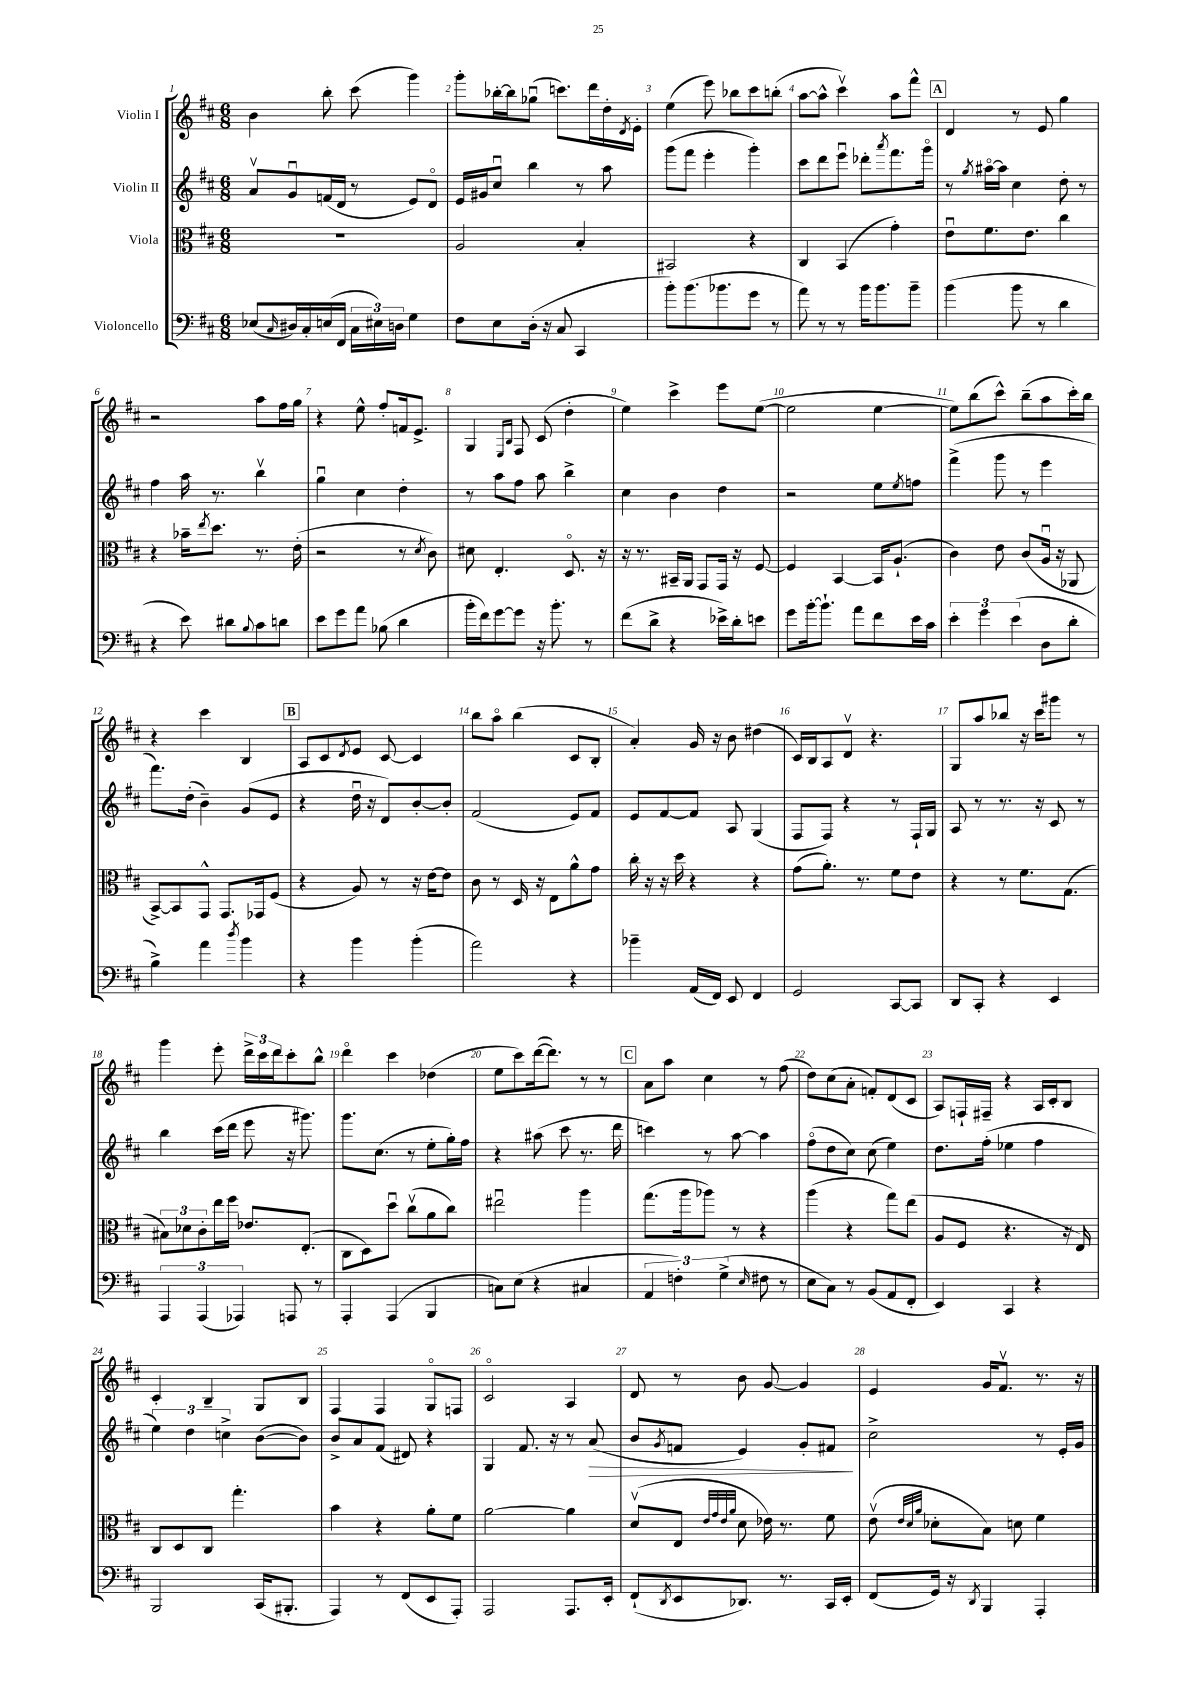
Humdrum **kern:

**kern	**kern	**kern	**kern
*staff4	*staff3	*staff2	*staff1
*clefF4	*clefC3	*clefG2	*clefG2
*k[f#c#]	*k[f#c#]	*k[f#c#]	*k[f#c#]
*M6/8	*M6/8	*M6/8	*M6/8
(8E-/L	2.r	8av/L	4b\
16qqC#/	.	.	.
16D#/L)	.	8gu/	.
16C#'/	.	.	.
(16E/	.	(16f/L	8bb'\
16FF#/JJ	.	16d/JJ	.
24C#\LL	.	8r	(8ccc#\
24E#\)	.	.	.
24D\JJ	.	.	.
4G\	.	8e/L)	4ggg\)
.	.	8do/J	.
=	=	=	=
8F#\L	2A/	16e/LL	8ggg'\L
.	.	16g#/J	.
8E\	.	8cc#u/J	[16bb-'\L
.	.	.	16bb-\]J
(16D'\Jk	.	4bb\	(8gg-u\J
16r	.	.	.
8C#/	.	.	8.ccc\L)
4CC#/	4B'/	8r	.
.	.	.	16ddd\L
.	.	8aa\	16dd'\
.	.	.	8qd/
.	.	.	16e'\JJ
=	=	=	=
8b'\L)	2BB#/	(8ggg\L	(4ee\
(8.b\	.	8fff#\J	.
.	.	4eee'\	8eee\)
8.b-\	.	.	.
.	.	.	8bb-\L
8g\J	4r	4ggg'\)	8ccc#\
8r	.	.	(8bb'\J
=	=	=	=
8a\)	4C#/	8ccc#\L	[8aa\L
8r	.	8ddd\	8aa^^\]J
8r	(4BB/	8eeeu\J	4ccc#v\)
16b\LK	.	8ddd-'\L	.
8.b\	.	.	.
.	.	8qaaa/	.
.	4g'\)	8.fff#\	8aa\L
8b~\J	.	.	8fff#^^\J
.	.	16gggo\Jk	.
=	=	=	=
(4b\	8eu\L	8r	4d/
.	.	8qgg/	.
.	8.f#\	[16aa#o\LL	.
.	.	16aa#\]JJ	.
8b\	.	4cc#\	8r
.	8.e\J	.	.
8r	.	.	8e/
4d\	4cc#\	8dd'\	4gg\
.	.	8r	.
=	=	=	=
4r	4r	4ff#\	2r
8e\)	16b-~\LK	16aa\	.
.	8qee/	.	.
.	8.dd\J	8.r	.
8d#\L	.	.	.
8qqB/	.	.	.
8c#\	8.r	4bbv\	8aa\L
8d\J	.	.	16ff#\L
.	(16e'\	.	16gg\JJ
=	=	=	=
8e\L	2r	4ggu\	4r
8g\	.	.	.
8a\J	.	4cc#\	8ee^^\
(8B-\	.	.	8ff#'/L
4d\	8r	4dd'\	16f/k
.	.	.	8.e^/J
.	8qd/	.	.
.	8c#\)	.	.
=	=	=	=
16b'\LL	8d#\	8r	4G/
16f#\J)	.	.	.
[8g\	4.E'/	8aa\L	.
.	.	.	16qqE/LL
.	.	.	16qqB/JJ
8g\]J	.	8ff#\J	8F#/
16r	.	8aa\	(8c#/
8.b'\	.	.	.
.	8.Do/	4bb^\	4dd'\
8r	.	.	.
.	16r	.	.
=	=	=	=
(8f#\L	16r	4cc#\	4ee\)
.	8.r	.	.
8d^\J	.	.	.
4r	16BB#~/LL	4b\	4ccc#^\
.	16AA/JJ	.	.
.	8GG/L	.	.
16e-^\LL)	16GG/Jk	4dd\	8eee\L
16d'\J	16r	.	.
8e\J	[8F#/	.	([8ee\J
=	=	=	=
8g\L	4F#/]	2r	2ee\]
[16b'\k	.	.	.
8.b`\]J	.	.	.
.	[4BB/	.	.
8a\L	.	.	.
8f#\	16BB/]LK	8ee\L	[4ee\
.	(8.A`/J	.	.
.	.	8qee/	.
16e\L	.	8ff\J	.
16c#\JJ	.	.	.
=	=	=	=
6e'\	4c#\)	(4fff#^\	8ee\]L)
.	.	.	(8bb\
6g\	.	.	.
.	8e\	8ggg\	8ccc#^^\J)
(6e\	.	.	.
.	(8c#/L	8r	(8bb~\L
8D\L	16Au/Jk	4eee\	8aa\
.	16r	.	.
8d'\J	8AA-/	.	16ccc#'\L)
.	.	.	16bb\JJ
=	=	=	=
4B^\)	[8BB^/L)	8.fff#\L)	4r
.	8BB/]	.	.
.	.	(16dd'\Jk	.
4a\	8GG^^/J	4b~\)	4ccc#\
.	8.GG/L	.	.
8qdd/	.	.	.
4b\	.	(8g/L	4B/
.	16GG-/k	.	.
.	(8F#/J	8e/J	.
=	=	=	=
4r	4r	4r	8A/L
.	.	.	8c#/
.	.	.	8qd/
4b\	8A/)	16ddu\	8e/J
.	.	16r	.
.	8r	8d/L)	[8c#/
(4b'\	16r	[8b'/	4c#/]
.	[16e\LK	.	.
.	8e\]J	8b'/]J	.
=	=	=	=
2a\)	8c#\	(2f#/	8bb\L
.	8r	.	8aao\J
.	16D/	.	(4bb\
.	16r	.	.
.	8E\L	.	.
4r	8a^^\	8e/L)	8c#/L
.	8g\J	8f#/J	8B'/J
=	=	=	=
4b-~\	16cc#'\	8e/L	4a'/)
.	16r	.	.
.	16r	[8f#/	.
.	16dd\	.	.
(16AA/LL	4r	8f#/]J	16g/
16FF#/JJ)	.	.	16r
8EE/	.	8A/	8b\
4FF#/	4r	(4G/	(4dd#\
=	=	=	=
2GG/	(8g\L	8F#/L	16c#/LL)
.	.	.	16B/J
.	8.a'\J)	8F#/J)	8A/
.	.	4r	8dv/J
.	8.r	.	.
.	.	.	4.r
[8CC#/L	8f#\L	8r	.
8CC#/]J	8e\J	16F#`/LL	.
.	.	16G/JJ	.
=	=	=	=
8DD/L	4r	8A/	8G/L
8CC#'/J	.	8r	8aa/
4r	8r	8.r	8bb-/J
.	8.f#\L	.	16r
.	.	16r	16ccc#\LK
4EE/	.	8c#/	8ggg#\J
.	(8.G\J	.	.
.	.	8r	8r
=	=	=	=
6AAA/	12B#\L)	4bb\	4ggg\
.	12d-\	.	.
(6AAA/	12c#'\	.	.
.	16ee\L	(16ccc#\LL	8eee'\
.	16ff#\JJ	16ddd\JJ	.
6AAA-/)	.	.	.
.	8.e-/L	8eee\	24ddd^\LL
.	.	.	24ccc#\
.	.	.	24ddd\J
8AAA/	.	16r	8ccc#'\
.	(8.E'/J	8.ggg#\)	.
8r	.	.	8bb^^\J
=	=	=	=
4AAA'/	8C#\L	8.ggg\L	4dddo\
.	8D\)	.	.
.	.	(8.cc#\J	.
(4AAA/	8ddu\J	.	4ccc#\
.	(8cc#v\L	8r	.
4BBB/	8a\	8ee'\L	(4dd-\
.	8cc#\J)	16gg'\L)	.
.	.	16ff#\JJ	.
=	=	=	=
8C\L)	2ee#u\	4r	8ee\L
(8E\J	.	.	8ccc#\)
4r	.	(8aa#\	([16ddd\k
.	.	.	8.ddd\]J)
.	.	8ccc#\	.
4C#/	4aa\	8.r	8r
.	.	.	8r
.	.	16ddd\	.
=	=	=	=
6AA/	(8.gg\L	4ccc\)	8a\L
.	.	.	8aa\J
6F'\)	.	.	.
.	16aa\k	.	.
.	8aa-\J)	8r	4cc#\
(6G^\	.	.	.
.	8r	[8aa\	.
16qqE/	.	.	.
8F#\	4r	4aa\]	8r
8r	.	.	(8ff#\
=	=	=	=
8E\L	(4aa\	(8ff#o\L	8dd\L)
8C#\J)	.	8dd\	(8cc#\
8r	4r	8cc#\J)	8a'\J
(8BB/L	.	(8cc#\	8f'/L)
8AA/	8gg\L)	4ee\)	(8d/
8FF#'/J	(8ee\J	.	8c#/J
=	=	=	=
4EE/)	8A/L	8.dd\L	8A/L)
.	8F#/J	.	16F`/L
.	.	(16ff#'\Jk	16F#~/JJ
4CC#/	4.r	4ee-\	4r
4r	.	4ff#\	16A/LL
.	.	.	16c#'/J
.	16r	.	8B/J
.	16E/)	.	.
=	=	=	=
2BBB/	8C#/L	6ee\)	4c#'/
.	8D/	.	.
.	.	6dd\	.
.	8C#/J	.	4B~/
.	.	6cc^\	.
.	4.gg'\	.	.
(16CC#/LK	.	([8b\L	8G/L
8.BBB#'/J	.	.	.
.	.	8b\]J)	8B/J
=	=	=	=
4AAA/)	4b\	8b^/L	4F#/
.	.	8a/	.
8r	4r	(8f#/J	4F#/
(8FF#/L	.	8d#/)	.
8EE/	8a'\L	4r	8Go/L
8AAA'/J)	8f#\J	.	8F/J
=	=	=	=
2AAA/	[2a\	4G/	2c#o/
.	.	8.f#/	.
.	.	16r	.
8.AAA/L	4a\]	8r	4A/
.	.	(8a/	.
16EE'/Jk	.	.	.
=	=	=	=
(8FF#`/L	(8dv/L	8b/L	8d/
8qDD/	.	8qg/	.
8EE/	8E/J	8f/J	8r
.	32qqe/LLL	.	.
.	32qqg/	.	.
.	32qqe/	.	.
.	32qqa/JJJ	.	.
8.DD-/J)	8d\	4e/)	8b\
.	16e-\)	.	[8g/
8.r	8.r	.	.
.	.	8g'/L	4g/]
16CC#/LL	8f#\	8f#/J	.
16EE'/JJ	.	.	.
=	=	=	=
(8FF#/L	(8ev\	2cc#^\	4e/
.	32qqe/LLL	.	.
.	32qqd/	.	.
.	32qqa/JJJ	.	.
16GG/Jk)	8d-'\L	.	.
16r	.	.	.
8qDD/	.	.	.
4BBB/	8B\J)	.	16g/LK
.	.	.	8.f#v/J
.	8d\	.	.
4AAA'/	4f#\	8r	8.r
.	.	16e'/LL	.
.	.	16g/JJ	16r
==	==	==	==
*-	*-	*-	*-
